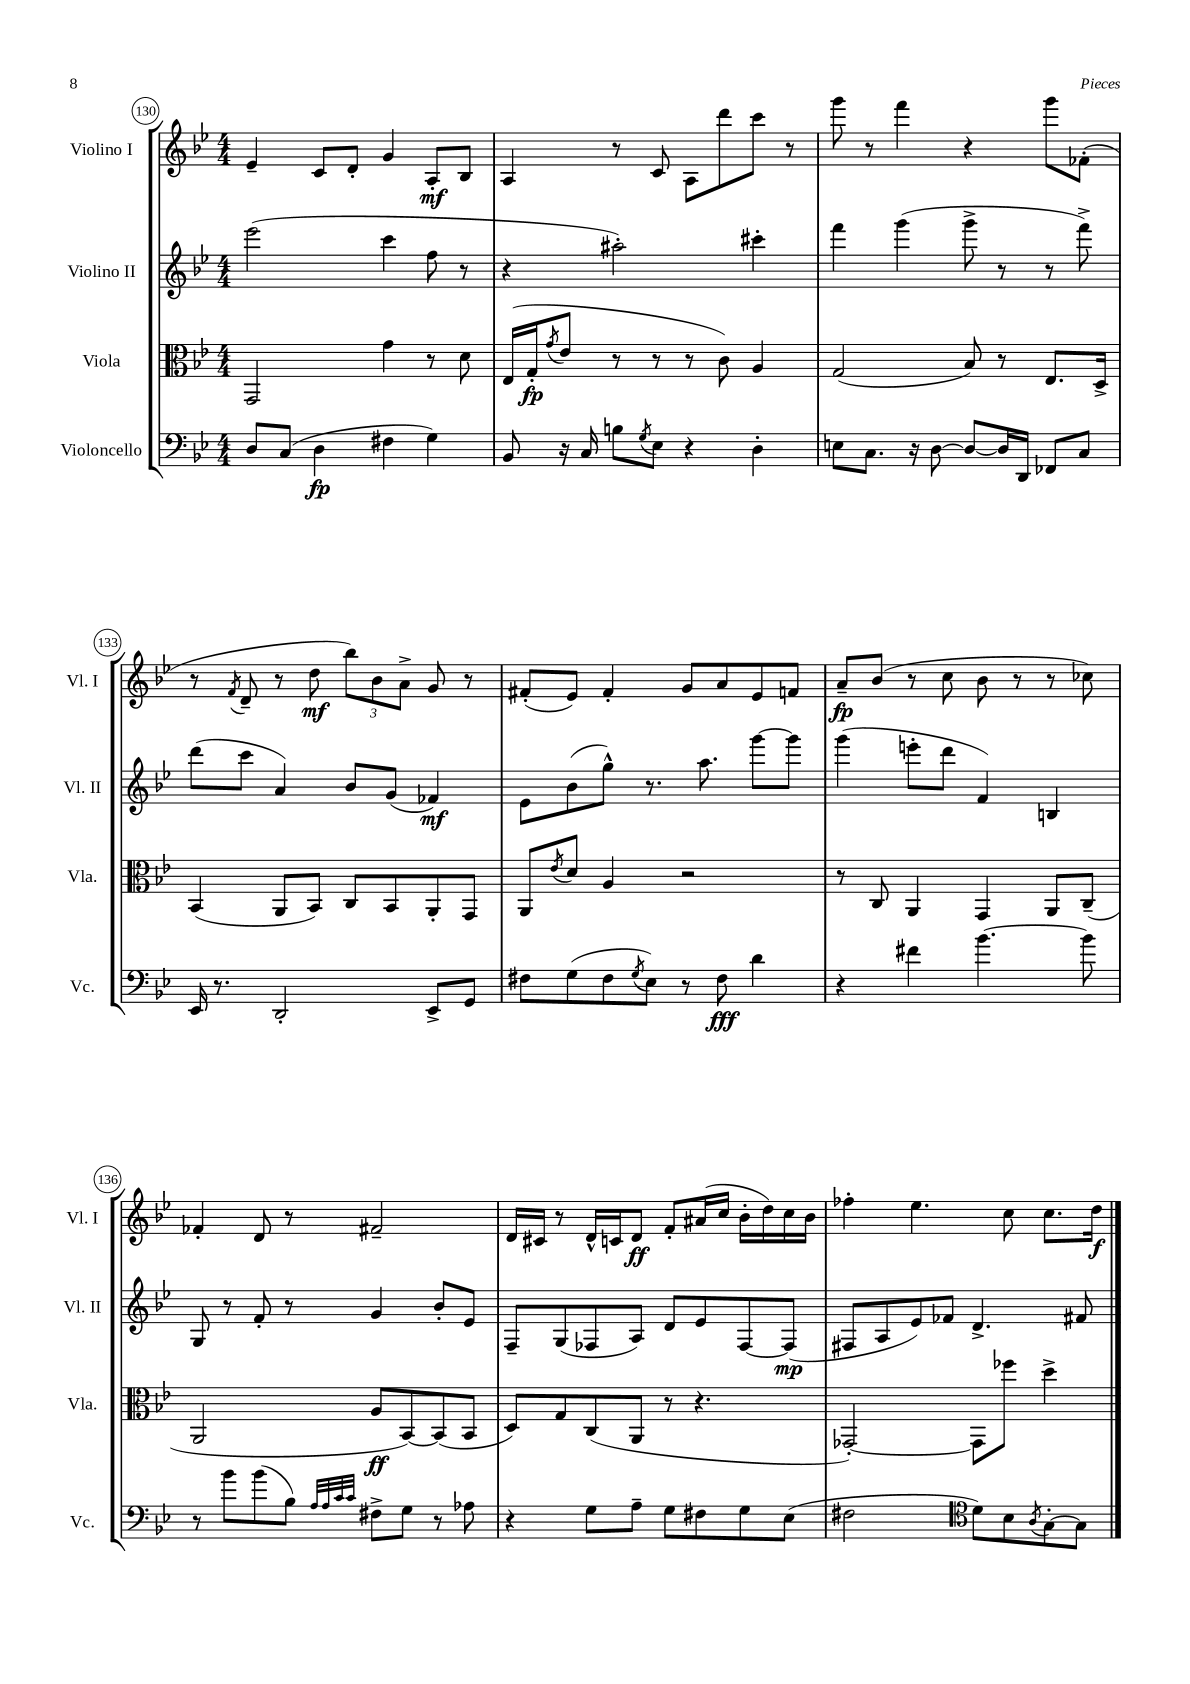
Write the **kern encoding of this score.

**kern	**kern	**kern	**kern
*staff4	*staff3	*staff2	*staff1
*clefF4	*clefC3	*clefG2	*clefG2
*k[b-e-]	*k[b-e-]	*k[b-e-]	*k[b-e-]
*M4/4	*M4/4	*M4/4	*M4/4
8D/L	2GG/	(2eee-\	4e-~/
(8C/J	.	.	.
4D\	.	.	8c/L
.	.	.	8d'/J
4F#\	4g\	4ccc\	4g/
4G\)	8r	8ff\	8A'/L
.	8d\	8r	8B-/J
=	=	=	=
8BB-/	(16E-/LL	4r	4A/
.	16G'/J	.	.
.	8qg/	.	.
16r	8e-/J	.	.
16C/	.	.	.
8B\L	8r	2aa#'\)	8r
8qG/	.	.	.
8E-\J	8r	.	8c/
4r	8r	.	8A\L
.	8c\)	.	8ddd\
4D'\	4A/	4ccc#'\	8ccc\J
.	.	.	8r
=	=	=	=
8E\L	(2G/	4fff\	8ggg\
8.C\J	.	.	8r
.	.	(4ggg\	4fff\
16r	.	.	.
[8D\	.	.	.
8D/_L	8B-/)	8ggg^\	4r
16D/]L	8r	8r	.
16DD/JJ	.	.	.
8FF-/L	8.E-/L	8r	8ggg\L
8C/J	.	8fff^\)	(8f-'\J
.	16D^/Jk	.	.
=	=	=	=
16EE-/	(4BB-/	(8ddd\L	8r
8.r	.	.	.
.	.	.	8qf/
.	.	8ccc\J	8d~/
2DD'/	8AA/L	4a/)	8r
.	8BB-/J)	.	8dd\
.	8C/L	8b-/L	12bb-\L)
.	.	.	12b-\
.	8BB-/	(8g/J	.
.	.	.	12a^\J
8EE-^/L	8AA'/	4f-/)	8g/
8GG/J	8GG/J	.	8r
=	=	=	=
8F#\L	8AA/L	8e-\L	(8f#'/L
.	8qe-/	.	.
(8G\	8d/J	(8b-\	8e-/J)
8F#\	4A/	8gg^^\J)	4f#'/
8qG/	.	.	.
8E-\J)	.	8.r	.
8r	2r	.	8g/L
.	.	8.aa\	.
8F#\	.	.	8a/
4d\	.	[8ggg\L	8e-/
.	.	8ggg\]J	8f/J
=	=	=	=
4r	8r	(4ggg\	8a~/L
.	8C/	.	(8b-/J
4f#\	4AA/	8eee'\L	8r
.	.	8ddd\J	8cc\
[4.b-\	4GG/	4f/)	8b-\
.	.	.	8r
.	8AA/L	4B/	8r
8b-\]	(8C~/J	.	8cc-\)
=	=	=	=
8r	2AA/	8G/	4f-'/
8b-\L	.	8r	.
(8b-\	.	8f'/	8d/
8B-\J)	.	8r	8r
32qqA/LLL	.	.	.
32qqA/	.	.	.
32qqc/	.	.	.
32qqc/JJJ	.	.	.
8F#^\L	8A/L	4g/	2f#~/
8G\J	[8BB-/)	.	.
8r	(8BB-/]	8b-'/L	.
8A-\	8BB-/J	8e-/J	.
=	=	=	=
4r	8D/L)	8F~/L	16d/LL
.	.	.	16c#/JJ
.	8G/	(8G/	8r
8G\L	(8C/	8F-/	16d^^/LL
.	.	.	16c/J
8A~\J	8AA/J	8A/J)	8d/J
8G\L	8r	8d/L	8f'/L
8F#\	4.r	8e-/	(16a#/L
.	.	.	16cc/JJ
8G\	.	[8F-/	16b-'\LL
.	.	.	16dd\)
(8E-\J	.	(8F-/]J	16cc\
.	.	.	16b-\JJ
=	=	=	=
2F#\	[2GG-'/)	8F#/L	4ff-'\
.	.	8A/	.
.	.	8e-/)	4.ee-\
.	.	8f-/J	.
*clefC4	*	*	*
8d\L)	8GG-\]L	4.d^/	.
8B-\	8ff-\J	.	8cc\
8qA/	.	.	.
[8G'\	4dd^\	.	8.cc\L
8G\]J	.	8f#/	.
.	.	.	16dd\Jk
==	==	==	==
*-	*-	*-	*-
